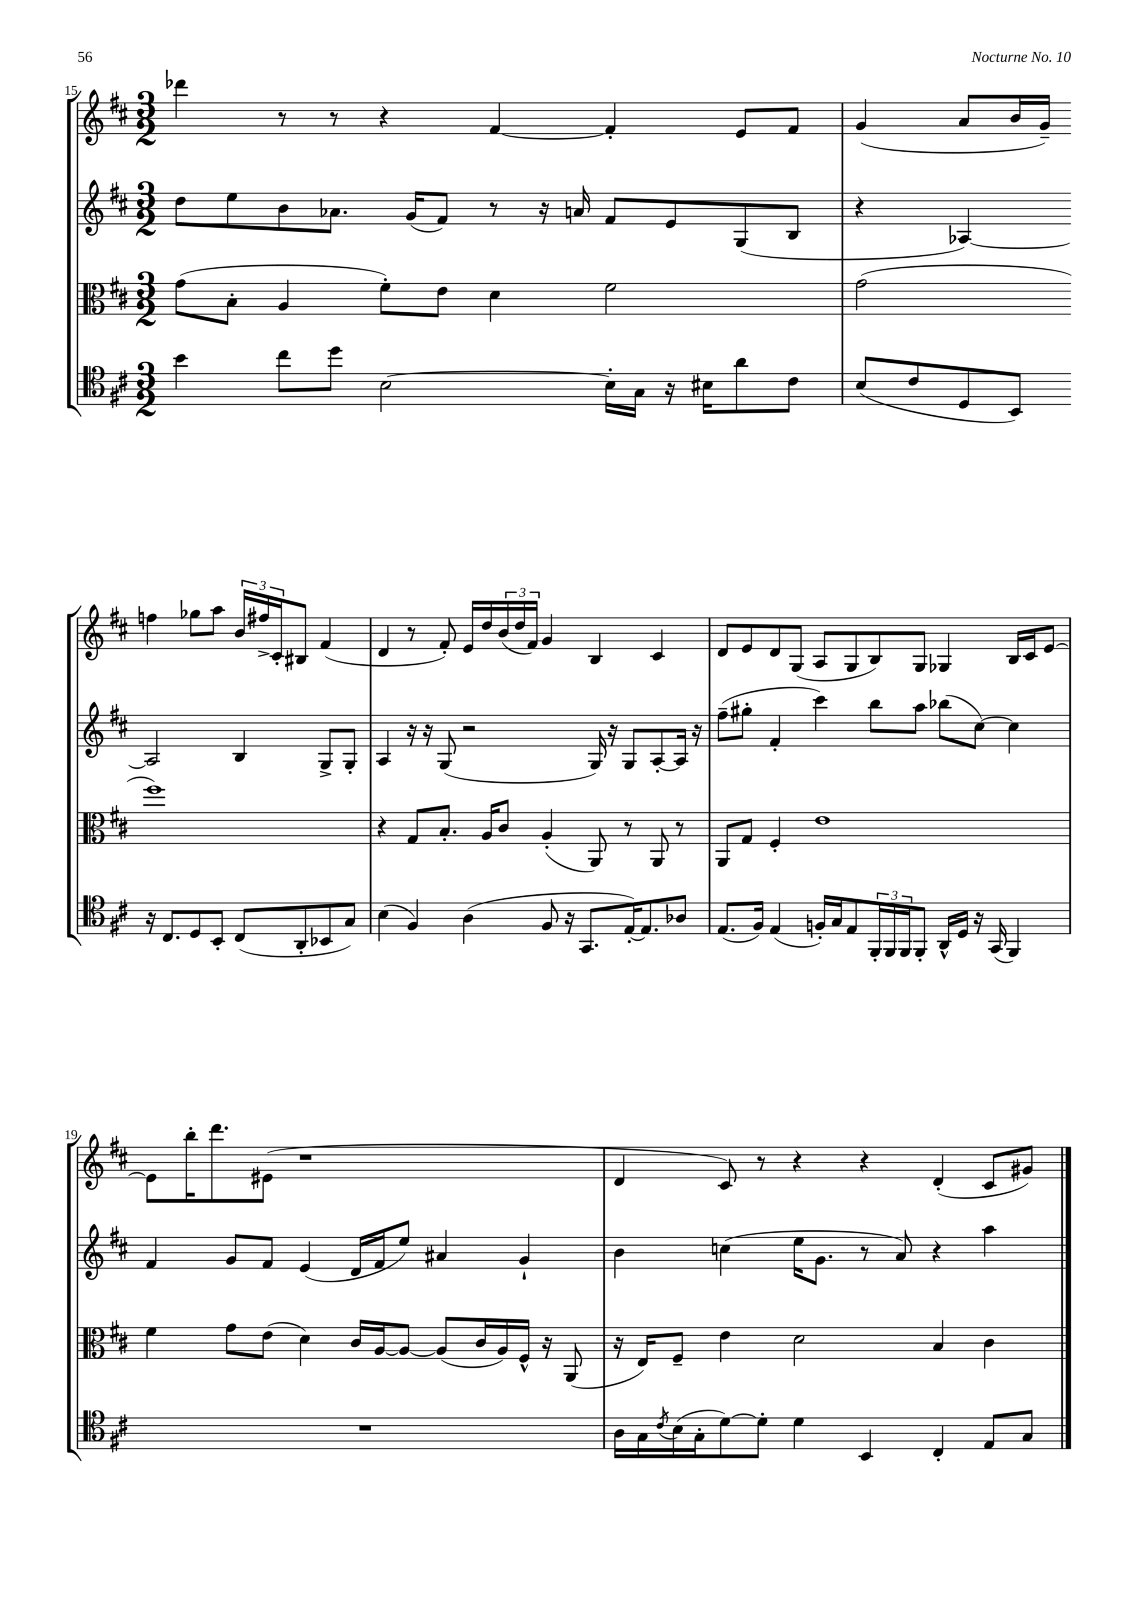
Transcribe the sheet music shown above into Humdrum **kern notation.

**kern	**kern	**kern	**kern
*part4	*part3	*part2	*part1
*staff4	*staff3	*staff2	*staff1
*clefC4	*clefC3	*clefG2	*clefG2
*k[f#c#]	*k[f#c#]	*k[f#c#]	*k[f#c#]
*M3/2	*M3/2	*M3/2	*M3/2
=15	=15	=15	=15
4b\	(8g\L	8dd\L	4ddd-X\
.	8B'\J	8ee\	.
8cc#\L	4A/	8b\	8r
8dd\J	.	8.a-X\J	8r
[2B\	8f#'\L)	.	4r
.	.	(16g/KL	.
.	8e\J	8f#/J)	.
.	4d\	8r	[4f#/
.	.	16r	.
.	.	16an/	.
16B'\LL]	2f#\	8f#/L	4f#'/]
16G\JJ	.	.	.
16r	.	8e/	.
16B#X\KL	.	.	.
8a\	.	(8G/	8e/L
8c#\J	.	8B/J	8f#/J
=16	=16	=16	=16
(8B/L	(2g\	4r	(4g/
8c#/	.	.	.
8D/	.	[4A-X/)	8a/L
8BB/J)	.	.	16b/L
.	.	.	16g~/JJ)
16r	1ff#)	2A-/]	4ffn\
8.C#/L	.	.	.
8D/	.	.	8gg-X\L
8BB'/J	.	.	8aa\J
(8C#/L	.	4B/	24b/LL
.	.	.	24ff#X^/
.	.	.	24c#'/J
8AA'/	.	.	8B#X/J
8BB-X/	.	8G^/L	(4f#/
8G/J)	.	8G'/J	.
!!LO:LB:g=z
=17	=17	=17	=17
(4B\	4r	4A/	4d/
4F#/)	8G/L	16r	8r
.	.	16r	.
.	8.B'/J	(8G/	8f#'/)
(4A\	.	2r	16e/LL
.	16A/KL	.	16dd/
.	8c#/J	.	(24b/
.	.	.	24dd/
.	.	.	24f#/JJ)
8F#/	(4A'/	.	4g/
16r	.	.	.
8.GG/L	.	.	.
.	8AA/)	16G/)	4B/
.	.	16r	.
[16E'/K)	8r	8G/L	.
8.E/]	.	.	.
.	8AA/	[8A'/	4c#/
8A-X/J	8r	16A/Jk]	.
.	.	16r	.
=18	=18	=18	=18
(8.E/L	8AA/L	(8ff#~\L	8d/L
.	8G/J	8gg#X'\J	8e/
16F#/Jk)	.	.	.
(4E/	4F#'/	4f#'/	8d/
.	.	.	(8G/J
16Fn'/LL)	1e	4ccc#\)	8A/L
16G/J	.	.	.
8E/	.	.	8G/
24FF#'/L	.	8bb\L	8B/)
24FF#/	.	.	.
24FF#/J	.	.	.
8FF#'/J	.	8aa\J	8G/J
16AA^^/LL	.	(8bb-X\L	4G-X/
16D/JJ	.	.	.
16r	.	[8cc#\J)	.
(16GG/	.	.	.
4FF#/)	.	4cc#\]	16B/LL
.	.	.	16c#/J
.	.	.	[8e/J
!!LO:LB:g=z
=19	=19	=19	=19
1.r	4f#\	4f#/	8e\L]
.	.	.	16bb'\K
.	.	.	8.ddd\
.	8g\L	8g/L	.
.	(8e\J	8f#/J	(8e#X\J
.	4d\)	(4e/	1r
.	16c#/LL	16d/LL	.
.	[16A/J	16f#/J	.
.	8A/J_	8ee/J)	.
.	(8A/L]	4a#X/	.
.	16c#/L	.	.
.	16A/)	.	.
.	16F#^^/JJ	4g`/	.
.	16r	.	.
.	(8AA/	.	.
=20	=20	=20	=20
16A\LL	16r	4b\	4d/
16G\	16E/KL)	.	.
8qc#/	.	.	.
(16B\	8F#~/J	.	.
16G'\J	.	.	.
[8d\)	4e\	(4ccn\	8c#/)
8d'\J]	.	.	8r
4d\	2d\	16ee\KL	4r
.	.	8.g\J	.
4BB/	.	8r	4r
.	.	8a/)	.
4C#'/	4B/	4r	(4d'/
8E/L	4c#\	4aa\	8c#/L
8G/J	.	.	8g#X/J)
==	==	==	==
*-	*-	*-	*-
